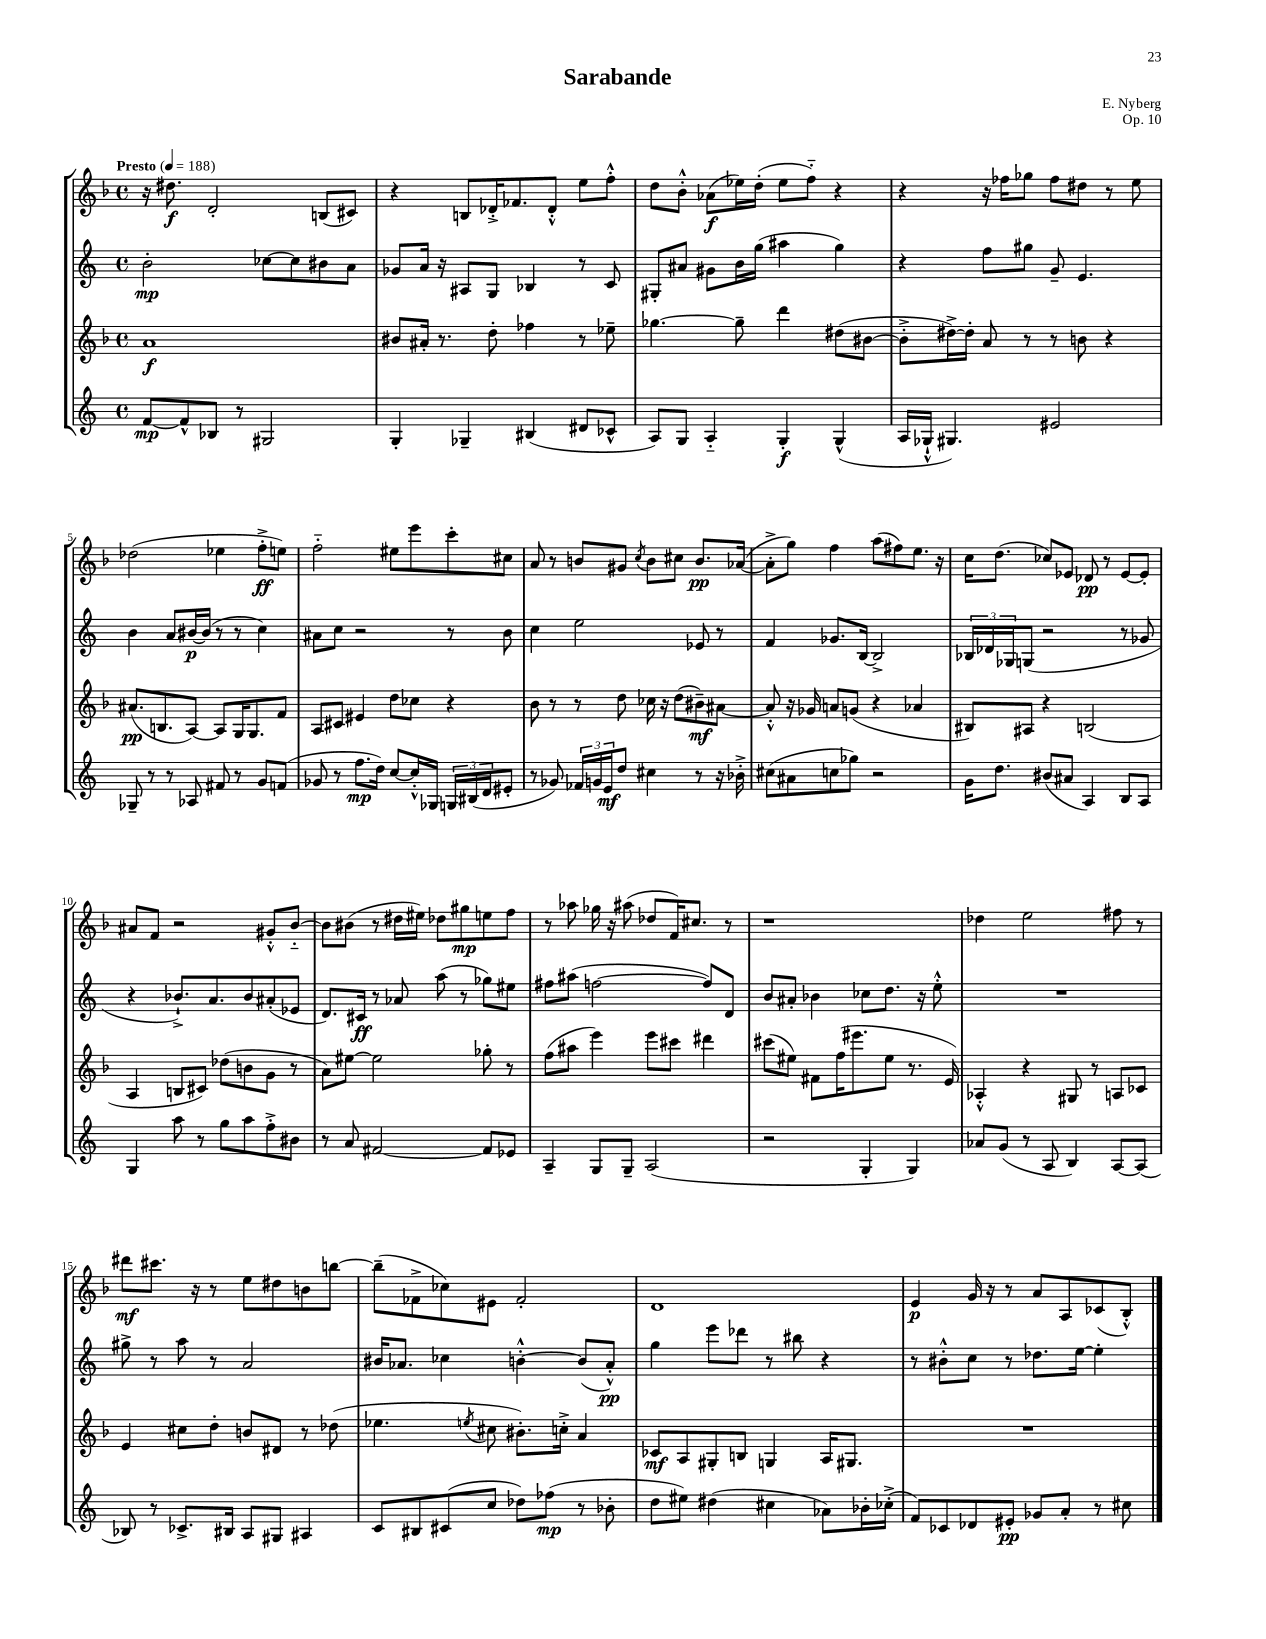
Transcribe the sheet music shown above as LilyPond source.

\header { title = "Sarabande" composer = "E. Nyberg" opus = "Op. 10" }
<<
\new StaffGroup <<
\new Staff = "s0" {
    \clef treble \key f \major \defaultTimeSignature \time 4/4 \tempo "Presto" 4 = 188
    r16 dis''8.\f d'2-. b8( cis'8) |
    r4 b8 des'16-.-> fes'8. des'8-.-^ e''8 f''8-.-^ |
    d''8 bes'8-.-^ aes'8\f( ees''16) d''16-.( ees''8 f''8-_) r4 |
    r4 r16 fes''16 ges''8 fes''8 dis''8 r8 e''8 |
    des''2( ees''4 f''8-.->\ff e''8) |
    f''2-_ eis''8 e'''8 c'''8-. cis''8 |
    a'8 r8 b'8 gis'8 \acciaccatura { c''8 } b'8 cis''8 b'8.\pp aes'16~( |
    aes'8-.-> g''8) f''4 a''8( fis''8) e''8. r16 |
    c''16 d''8.( ces''8) ees'8 des'8\pp r8 ees'8~ ees'8-. |
    ais'8 f'8 r2 gis'8-.-^ bes'8~-_ |
    bes'8 bis'8( r8 dis''16 eis''16) des''8 gis''8\mp e''8 f''8 |
    r8 aes''8 ges''16 r16 ais''8( des''8 f'16) cis''8. r8 |
    r1 |
    des''4 e''2 fis''8 r8 |
    dis'''8\mf cis'''8. r16 r8 e''8 dis''8 b'8 b''8~ |
    b''8--( fes'8-> ces''8) eis'8 fes'2-. |
    d'1 |
    e'4\p g'16 r16 r8 a'8 a8 ces'8( bes8-.-^) \bar "|." |
}
\new Staff = "s1" {
    \clef treble \key c \major \defaultTimeSignature \time 4/4
    b'2-.\mp ces''8~ ces''8 bis'8 a'8 |
    ges'8 a'16 r16 ais8 g8 bes4 r8 c'8 |
    gis8-. ais'8 gis'8 b'16 g''16( ais''4 g''4) |
    r4 f''8 gis''8 g'8-- e'4. |
    b'4 a'8 bis'16~\p bis'16( r8 r8 c''4) |
    ais'8 c''8 r2 r8 b'8 |
    c''4 e''2 ees'8 r8 |
    f'4 ges'8. b16~ b2-> |
    \tuplet 3/2 { bes16 des'16 ges16 } g8( r2 r8 ges'8 |
    r4 bes'8.-!->) a'8. bes'8 ais'8-.( ees'8 |
    d'8.) cis'16\ff r8 aes'8 a''8( r8 ges''8) eis''8 |
    fis''8 ais''8( f''2~ f''8) d'8 |
    b'8 ais'8-. bes'4 ces''8 d''8. r16 e''8-.-^ |
    R1 |
    gis''8-> r8 a''8 r8 a'2 |
    bis'16 aes'8. ces''4 b'4~-.-^ b'8( aes'8-.-^\pp) |
    g''4 e'''8 des'''8 r8 bis''8 r4 |
    r8 bis'8-.-^ c''8 r8 des''8. e''16~ e''4-. \bar "|." |
}
\new Staff = "s2" {
    \clef treble \key f \major \defaultTimeSignature \time 4/4
    a'1\f |
    bis'8 ais'16-. r8. d''8-. fes''4 r8 ees''8-- |
    ges''4.~ ges''8-- d'''4 dis''8( bis'8~ |
    bis'8-.-> dis''16~->) dis''16-. a'8 r8 r8 b'8 r4 |
    ais'8.\pp( b8. a8~) a8 g16 g8. f'8 |
    a8 cis'8 eis'4 d''8 ces''8 r4 |
    bes'8 r8 r8 d''8 ces''16 r16 d''8( bis'8--\mf) ais'8~ |
    ais'8-.-^ r16 ges'16 a'8 g'8( r4 aes'4 |
    bis8) ais8 r4 b2( |
    a4 b8 cis'8) des''8( b'8 g'8 r8 |
    a'8) eis''8~ eis''2 ges''8-. r8 |
    f''8( ais''8 e'''4) e'''8 cis'''8 dis'''4 |
    cis'''8( eis''8) fis'8 f''16( eis'''8. eis''8 r8. e'16) |
    aes4-.-^ r4 gis8 r8 a8 ces'8 |
    e'4 cis''8 d''8-. b'8 dis'8 r8 des''8( |
    ees''4. \acciaccatura { e''8 } cis''8 bis'8.-.) c''16-.-> a'4 |
    ces'8\mf a8 gis8-. b8 g4 a16 gis8. |
    R1 \bar "|." |
}
\new Staff = "s3" {
    \clef treble \key c \major \defaultTimeSignature \time 4/4
    f'8~\mp f'8-^ bes8 r8 gis2 |
    g4-. ges4-- bis4( dis'8 ces'8-^ |
    a8) g8 a4-_ g4-.\f g4-^( |
    a16 ges16-!-^ gis4.) eis'2 |
    ges8-- r8 r8 aes8 fis'8 r8 g'8 f'8( |
    ges'8 r8 f''8.\mp d''16) c''8~ c''16-.-^ ges16 \tuplet 3/2 { g16 bis16( d'16 } eis'8-. |
    r8 ges'8) \tuplet 3/2 { fes'16 g'16 e'16\mf } d''8 cis''4 r8 r16 bes'16-.-> |
    cis''8( ais'8 c''8 ges''8) r2 |
    g'16 d''8. bis'8( ais'8 a4) b8 a8 |
    g4 a''8 r8 g''8 a''8 f''8-.-> bis'8 |
    r8 a'8 fis'2~ fis'8 ees'8 |
    a4-- g8 g8-- a2( |
    r2 g4-. g4) |
    aes'8 g'8( r8 a8 b4) a8~ a8( |
    bes8) r8 ces'8.-> bis16 a8 gis8 ais4 |
    c'8 bis8 cis'8( c''8 des''8) fes''8\mp( r8 bes'8-. |
    d''8 eis''8) dis''4( cis''4 aes'8) bes'16-. ces''16-.->( |
    f'8) ces'8 des'8 eis'8-.\pp ges'8 a'8-. r8 cis''8 \bar "|." |
}
>>
>>
